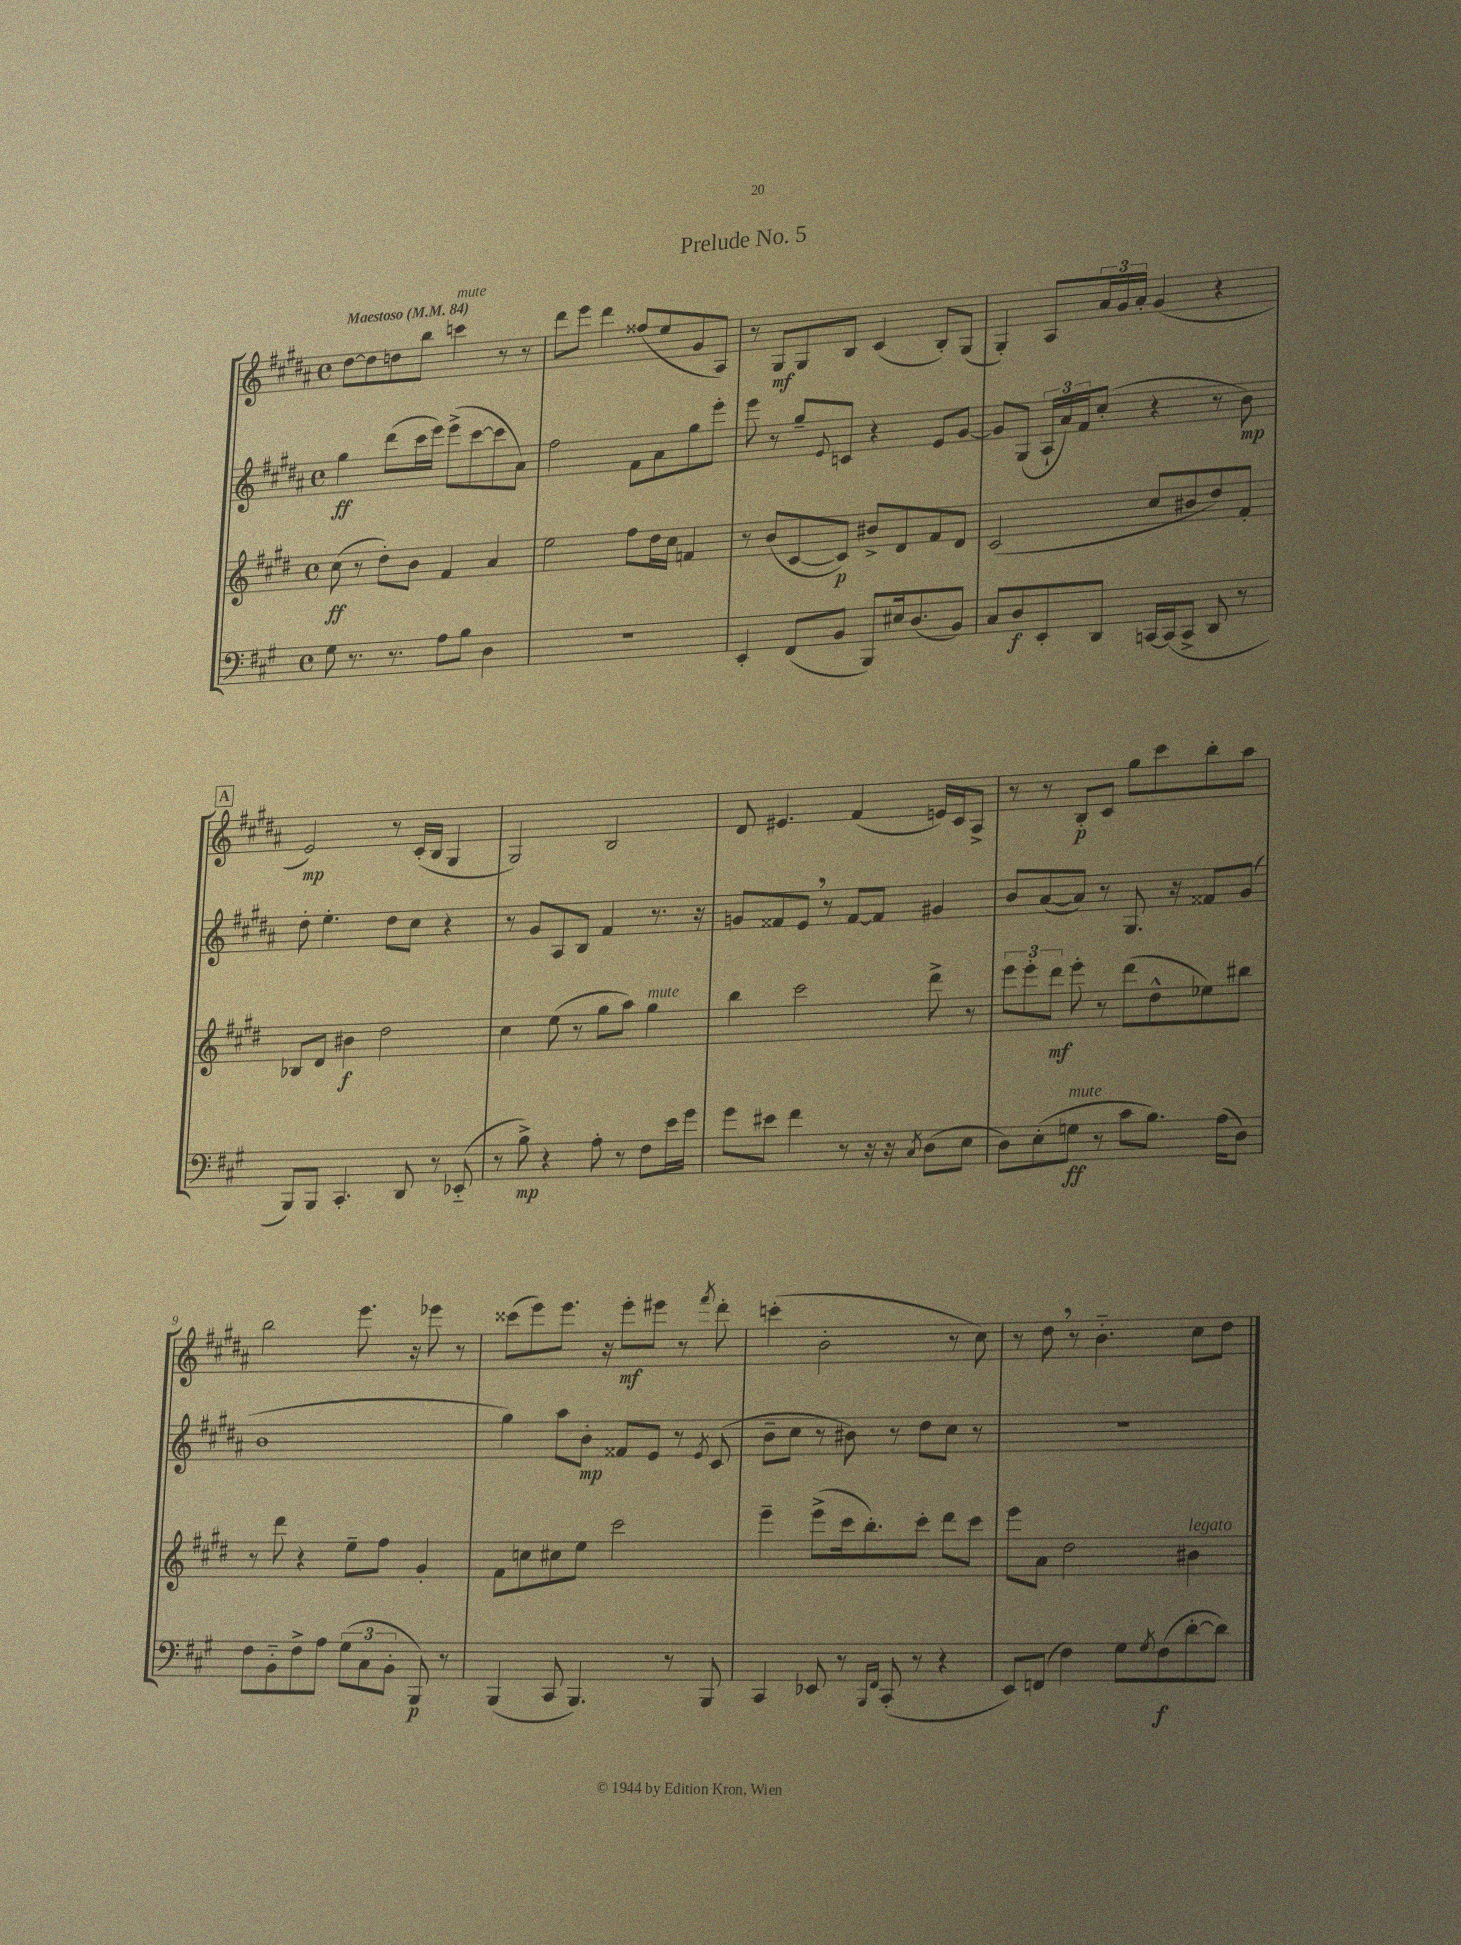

**kern	**dynam	**kern	**dynam	**kern	**dynam	**kern	**dynam
*part4	*part4	*part3	*part3	*part2	*part2	*part1	*part1
*staff4	*staff4	*staff3	*staff3	*staff2	*staff2	*staff1	*staff1
*clefF4	*	*clefG2	*	*clefG2	*	*clefG2	*
*k[f#c#g#]	*	*k[f#c#g#d#]	*	*k[f#c#g#d#a#]	*	*k[f#c#g#d#a#]	*
*M4/4	*	*M4/4	*	*M4/4	*	*M4/4	*
*met(c)	*	*met(c)	*	*met(c)	*	*met(c)	*
*MM84	*	*MM84	*	*MM84	*	*MM84	*
=1	=1	=1	=1	=1	=1	=1	=1
!	!	!	!	!	!	!LO:TX:a:B:t=Maestoso	!
8G#\	.	(8cc#\	ff	4gg#\	ff	[8dd#\L	.
8.r	.	8r	.	.	.	8dd#\]	.
.	.	8dd#'\L)	.	(8ddd#\L	.	8ddn\	.
8.r	.	.	.	.	.	.	.
.	.	8b\J	.	16ccc#\L	.	8bb\J	.
.	.	.	.	16eee\JJ)	.	.	.
!	!	!	!	!	!	!LO:TX:a:i:t=mute	!
8A\L	.	4f#/	.	(8eee^\L	.	4cccn\	.
8B\J	.	.	.	[8ccc#\	.	.	.
4D\	.	4a/	.	8ccc#\]	.	8r	.
.	.	.	.	8a#\J)	.	8r	.
=2	=2	=2	=2	=2	=2	=2	=2
1r	.	2ee\	.	2ff#\	.	8ddd#\L	.
.	.	.	.	.	.	8eee\J	.
.	.	.	.	.	.	4ddd#\	.
.	.	8ff#\L	.	8f#\L	.	(8ff##X/L	.
.	.	16dd#\L	.	8a#\	.	8ee/	.
.	.	16cc#\JJ	.	.	.	.	.
.	.	4fn/	.	8gg#\	.	8g#/	.
.	.	.	.	8eee'\J	.	8A#/J)	.
=3	=3	=3	=3	=3	=3	=3	=3
4EE'/	.	8r	.	8eee\	.	8r	.
.	.	(8b/L	.	8r	.	8G#/L	mf
(8FF#/L	.	[8c#/	.	8gg#~/L	.	8G#/	.
.	.	.	.	8qqe/	.	.	.
8BB/J	.	8c#/J])	p	8cn/J	.	8B/J	.
8BBB/L)	.	8b#X^/L	.	4r	.	(4c#/	.
16E#X/k	.	8d#/	.	.	.	.	.
(8.D/	.	.	.	.	.	.	.
.	.	8f#/	.	8e/L	.	8B'/L)	.
8BB/J)	.	8d#/J	.	[8g#/J	.	(8G#/J	.
=4	=4	=4	=4	=4	=4	=4	=4
8C#/L	.	(2c#/	.	8g#/L]	.	4G#'/)	.
8D/	f	.	.	(8G#/J	.	.	.
8EE'/	.	.	.	24A#`/LL	.	8A#/L	.
.	.	.	.	24a#/)	.	.	.
.	.	.	.	24f#/J	.	.	.
8DD/J	.	.	.	(8cc#'/J	.	24a#/L	.
.	.	.	.	.	.	24g#/	.
.	.	.	.	.	.	24a#'/JJ	.
[16CCn/LL	.	8cc#/L	.	4r	.	(4g#/	.
(16CC/J]	.	.	.	.	.	.	.
8CC^/J	.	8b#X/	.	.	.	.	.
8DD/	.	8dd#/)	.	8r	.	4r	.
8r	.	8f#'/J	.	8b\)	mp	.	.
!!LO:LB:g=z
!!LO:REH:place=s1:t=A
=5	=5	=5	=5	=5	=5	=5	=5
8BBB/L)	.	8B-X/L	.	8dd#'\	.	2e/)	mp
8BBB/J	.	8d#/J	.	4.ee'\	.	.	.
4.CC#'/	.	4b#X\	f	.	.	.	.
.	.	2dd#\	.	8dd#\L	.	8r	.
8DD/	.	.	.	8cc#\J	.	(16c#'/LL	.
.	.	.	.	.	.	16B/JJ	.
8r	.	.	.	4r	.	4G#/	.
(8EE-X/	.	.	.	.	.	.	.
=6	=6	=6	=6	=6	=6	=6	=6
8r	.	4cc#\	.	8r	.	2G#/)	.
8B^\)	mp	.	.	8g#/L	.	.	.
4r	.	(8ee\	.	8A#/	.	.	.
.	.	8r	.	8B/J	.	.	.
8A'\	.	8gg#\L	.	4f#/	.	2B/	.
8r	.	8aa\J)	.	.	.	.	.
!	!	!LO:TX:a:i:t=mute	!	!	!	!	!
8F#\L	.	4gg#\	.	8.r	.	.	.
16e\L	.	.	.	.	.	.	.
16g#\JJ	.	.	.	16r	.	.	.
=7	=7	=7	=7	=7	=7	=7	=7
8g#\L	.	4bb\	.	8gn/L	.	8d#/	.
8e#X\J	.	.	.	8f##X/	.	4.e#X/	.
4f#\	.	2ccc#\	.	8e,/J	.	.	.
.	.	.	.	8r	.	.	.
8r	.	.	.	[8f##/L	.	(4f#/	.
16r	.	.	.	8f##/J]	.	.	.
16r	.	.	.	.	.	.	.
8qC#/	.	.	.	.	.	.	.
(8D\L	.	8ddd#^\	.	4g#X/	.	16en/LL)	.
.	.	.	.	.	.	16c#/J	.
8E\J	.	8r	.	.	.	8A#^/J	.
=8	=8	=8	=8	=8	=8	=8	=8
8D\L)	.	12eee\L	.	8b/L	.	8r	.
.	.	12eee'\	.	.	.	.	.
(8E'\	.	.	.	([8a#/	.	8r	.
.	.	12ddd#\J	mf	.	.	.	.
!LO:TX:a:i:t=mute	!	!	!	!	!	!	!
8Gn\J	ff	8eee'\	.	8a#/J])	.	8B'/L	p
8r	.	8r	.	8r	.	8c#/J	.
8c#\L	.	(8ddd#\L	.	8.G#/	.	8gg#\L	.
8.B\J)	.	8dd#^^\	.	.	.	8ccc#\	.
.	.	.	.	16r	.	.	.
.	.	8ee-X\)	.	8f##X/L	.	8bb'\	.
(16A\KL	.	.	.	.	.	.	.
8D\J)	.	8bb#X\J	.	(8g#/J	.	8aa#\J	.
!!LO:LB:g=z
=9	=9	=9	=9	=9	=9	=9	=9
8F#\L	.	8r	.	1b	.	2bb\	.
8BB\	.	8ddd#\	.	.	.	.	.
8F#^\	.	4r	.	.	.	.	.
8A\J	.	.	.	.	.	.	.
(12G#\L	.	8ee~\L	.	.	.	8.eee\	.
12C#\	.	.	.	.	.	.	.
.	.	8ff#\J	.	.	.	.	.
12BB'\J	.	.	.	.	.	.	.
.	.	.	.	.	.	16r	.
8BBB/)	p	4g#'/	.	.	.	8eee-X\	.
8r	.	.	.	.	.	8r	.
=10	=10	=10	=10	=10	=10	=10	=10
(4BBB/	.	8f#\L	.	4gg#\)	.	(8ccc##X\L	.
.	.	8ccn\	.	.	.	8eee\)	.
8CC#/	.	8cc#X\	.	8aa#\L	.	8.eee\J	.
4.BBB/)	.	8ee\J	.	8b'\J	mp	.	.
.	.	.	.	.	.	16r	.
.	.	2ccc#\	.	8f##X/L	.	8eee'\L	mf
.	.	.	.	8e/J	.	8eee#X\J	.
8r	.	.	.	8r	.	8r	.
.	.	.	.	8qe/	.	8qfff#/	.
8BBB/	.	.	.	(8c#/	.	8ddd#'\	.
=11	=11	=11	=11	=11	=11	=11	=11
4CC#/	.	4eee~\	.	8b~\L	.	(4cccn'\	.
.	.	.	.	8cc#\J	.	.	.
8EE-X/	.	(8eee^\L	.	8r	.	2b'\	.
8r	.	16ccc#\k	.	8b#X\)	.	.	.
.	.	8.bb'\)	.	.	.	.	.
16qqBBB/LL	.	.	.	.	.	.	.
16qqFF#/JJ	.	.	.	.	.	.	.
(8CC#'/	.	.	.	8r	.	.	.
8r	.	8ccc#'\J	.	8dd#\L	.	.	.
4r	.	8ddd#\L	.	8cc#\J	.	8r	.
.	.	8ccc#\J	.	8r	.	8cc#\)	.
=12	=12	=12	=12	=12	=12	=12	=12
8EE/L)	.	8eee\L	.	1r	.	8r	.
(8FFn/J	.	8a\J	.	.	.	8dd#,\	.
4F#\)	.	2dd#\	.	.	.	8r	.
.	.	.	.	.	.	4.b\	.
8G#\L	.	.	.	.	.	.	.
8qG#/	.	.	.	.	.	.	.
(8F#\	f	.	.	.	.	.	.
!	!	!LO:TX:a:i:t=legato	!	!	!	!	!
[8d'\	.	4b#X\	.	.	.	8cc#\L	.
8d\J])	.	.	.	.	.	8dd#\J	.
==	==	==	==	==	==	==	==
*-	*-	*-	*-	*-	*-	*-	*-
